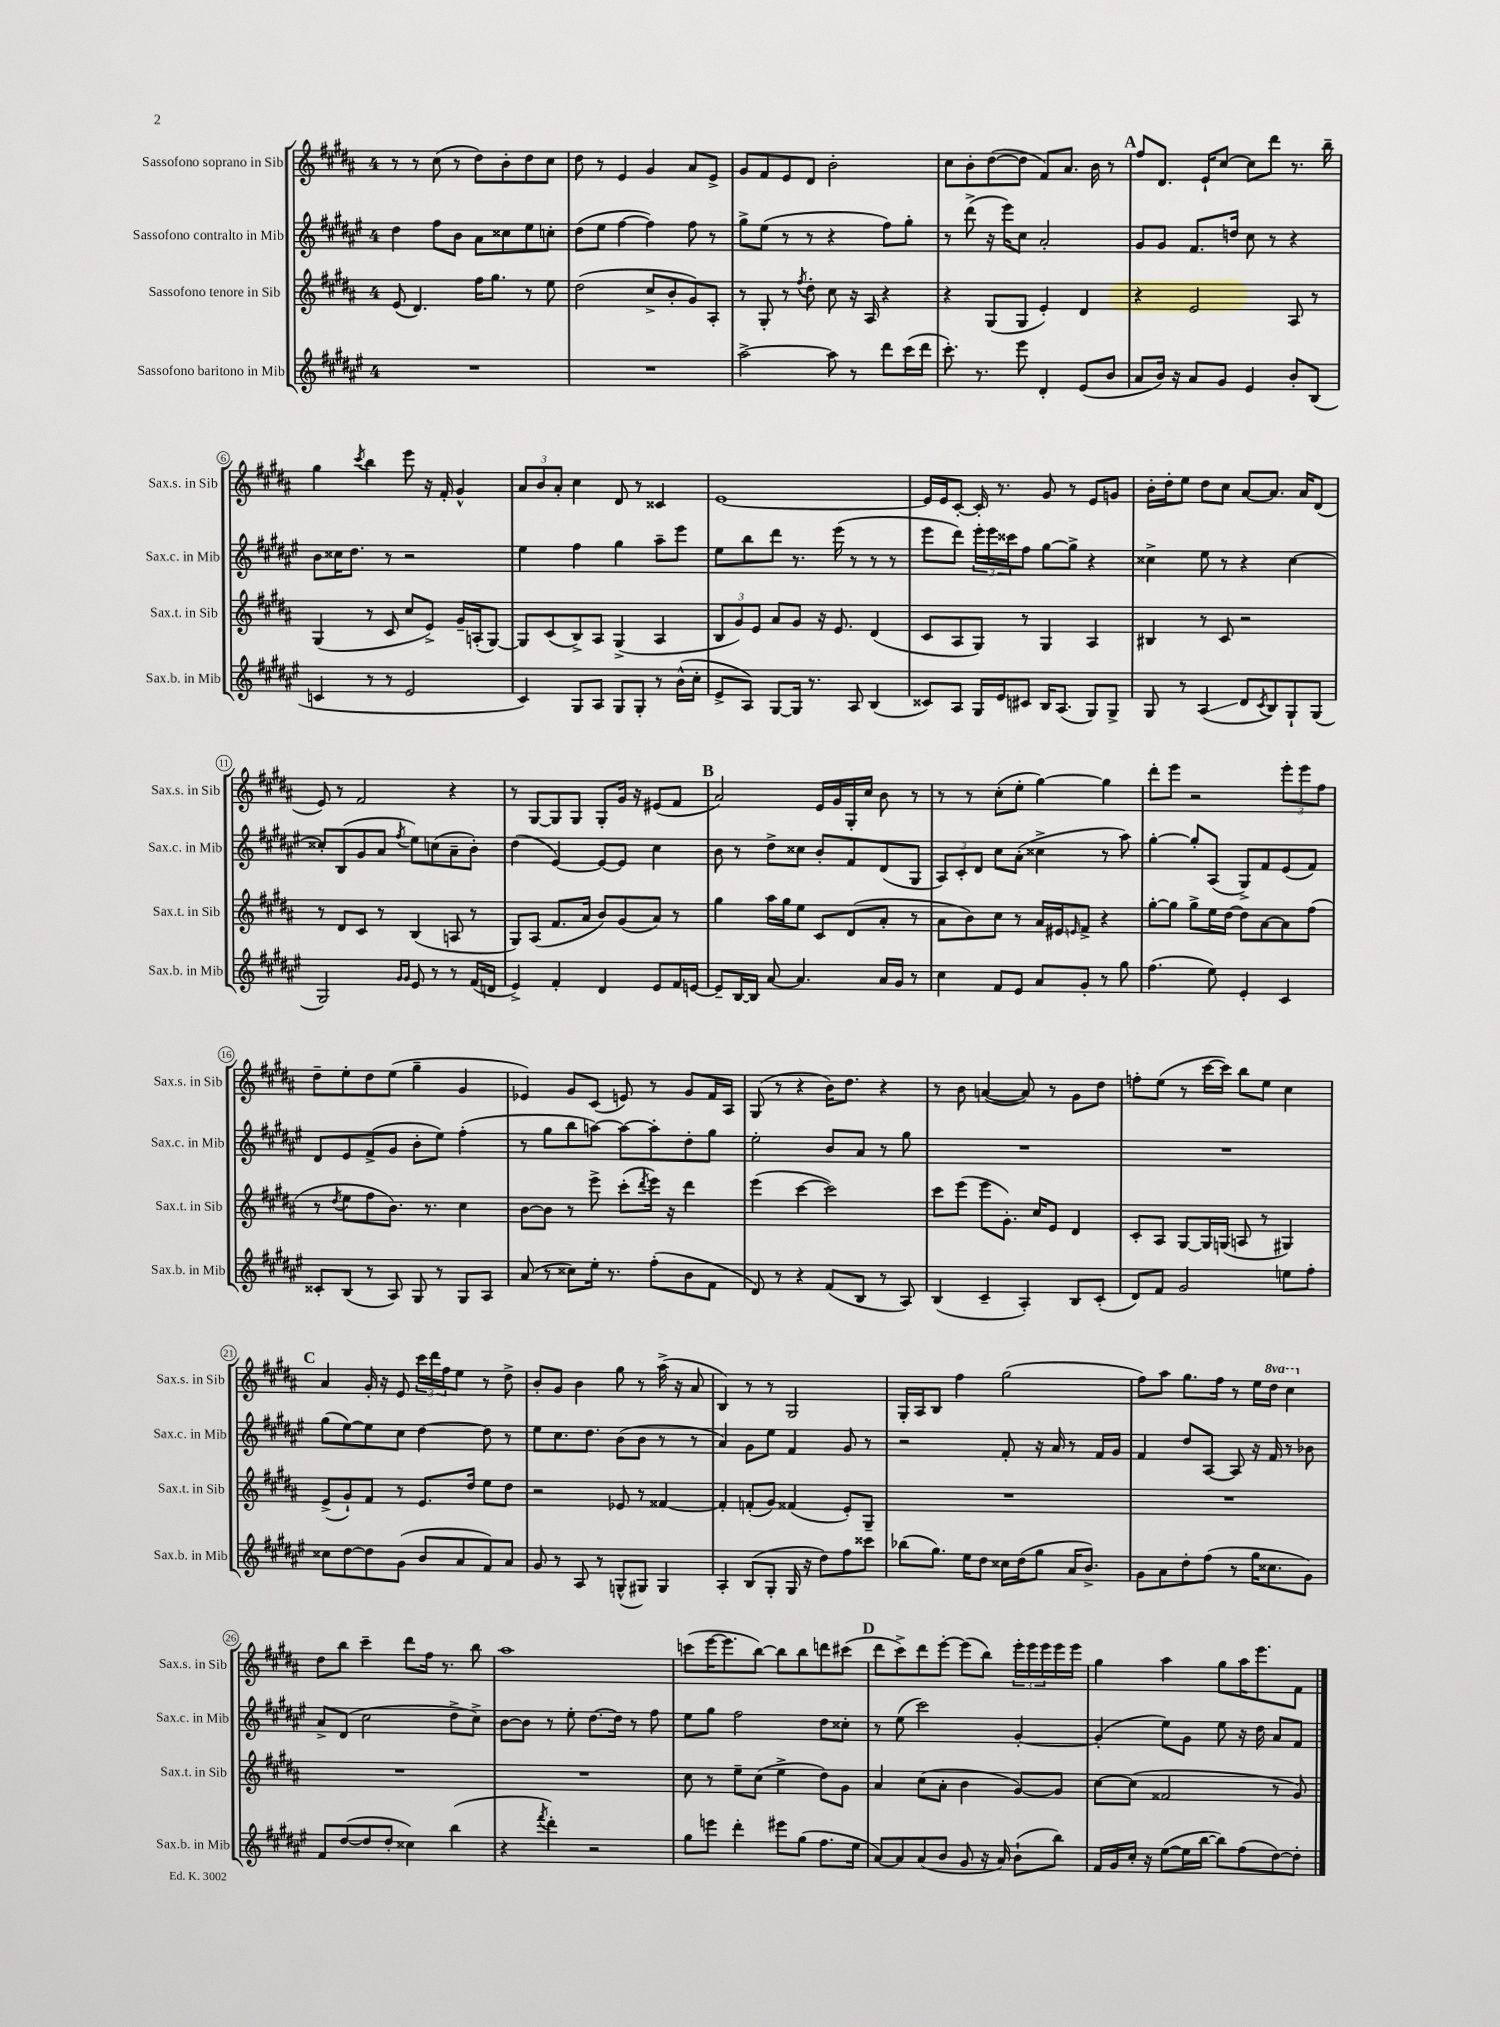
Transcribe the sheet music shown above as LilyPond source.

<<
\new StaffGroup <<
\new Staff = "s0" \with { instrumentName = "Sassofono soprano in Sib" shortInstrumentName = "Sax.s. in Sib" } {
    \clef treble \key b \major \once \override Staff.TimeSignature.style = #'single-digit \time 4/4 \set Staff.ottavationMarkups = #ottavation-simple-ordinals
    r8 r8 cis''8( r8 dis''8) b'8-. dis''8 cis''8 |
    dis''8 r8 e'4 gis'4 ais'8 e'8-> |
    gis'8 fis'8 e'8 dis'8 b'2-. |
    cis''8 b'8-. dis''8~( dis''8 fis'8) ais'8. b'16 r8 |
    \mark \markup { \bold "A" } fis''8 dis'8. e'16-! cis''8~ cis''8 dis'''8 r8. b''16-- |
    gis''4 \acciaccatura { cis'''8 } b''4 e'''8 r16 fis'16-. gis'4-^ |
    \tuplet 3/2 { ais'8 b'8 ais'8-. } cis''4 dis'8 r8 cisis'4 |
    e'1~ |
    e'16 e'16 cis'8~-. cis'16-. r8. gis'8 r8 e'8 g'8 |
    b'16-. dis''16-. e''8 dis''8 cis''8 ais'8~ ais'8. ais'16 dis'8( |
    e'8) r8 fis'2 r4 |
    r8 gis8~ gis8 gis8 gis8-. gis'16 r16 eis'8( fis'8 |
    \mark \markup { \bold "B" } ais'2) e'16 gis'16 gis16-. cis''16 b'8 r8 |
    r8 r8 cis''8-.( e''8-. gis''4~) gis''4 |
    dis'''8-. e'''8 r2 \tuplet 3/2 { e'''8-. e'''8 fis''8 } |
    dis''8-- e''8-. dis''8 e''8( gis''4-- gis'4 |
    ees'4) gis'8 cis'8( e'8) r8 gis'8 fis'16 ais16 |
    gis8( r8 r4 b'16) dis''8. r4 |
    r8 b'8 a'4~( a'8) r8 gis'8 dis''8 |
    f''8-. e''8( r8 cis'''16~ cis'''16) b''8 e''8 cis''4 |
    \mark \markup { \bold "C" } ais'4 gis'16-. r16 e'8 \tuplet 3/2 { cis'''16 dis'''16 fis''16 } e''8 r8 dis''8-> |
    b'8-. gis'8 b'4 gis''8 r8 ais''16->( r16 ais'8 |
    b4) r8 r8 gis2 |
    gis16-. ais16 b8 fis''4 gis''2( |
    fis''8) ais''8 gis''8. fis''16 r8 e''16 \ottava #1 dis'''16 cis'''4 \ottava #0 |
    dis''8 b''8 cis'''4-- dis'''8 fis''16 r8. b''8 |
    ais''1 |
    c'''8( e'''16~ e'''8. b''8~) b''8 b''8 d'''8 cis'''8( |
    \mark \markup { \bold "D" } dis'''8 cis'''8->) dis'''8 e'''8~-. e'''8( b''8) \tuplet 3/2 { e'''16-. e'''16 e'''16 } e'''16 e'''16 |
    gis''4 ais''4 gis''8 ais''16 e'''8. fis'8 \bar "|." |
}
\new Staff = "s1" \with { instrumentName = "Sassofono contralto in Mib" shortInstrumentName = "Sax.c. in Mib" } {
    \clef treble \key fis \major \once \override Staff.TimeSignature.style = #'single-digit \time 4/4
    dis''4 fis''8 b'8 ais'8 cisis''8 eis''8 c''8-. |
    dis''8( eis''8 fis''4~ fis''4) fis''8 r8 |
    gis''8-> eis''8( r8 r8 r4 fis''8) gis''8-. |
    r8 dis'''8->( r16 eis'''16) cis''8 ais'2-. |
    \mark \markup { \bold "A" } gis'8 gis'8 fis'8. d''16 cis''8 r8 r4 |
    b'8 cisis''16 dis''8. r8 r2 |
    eis''4 fis''4 gis''4 ais''8-- eis'''8 |
    eis''8 b''8 dis'''8 r8. eis'''16( r8 r8 r8 |
    eis'''8 dis'''8) \tuplet 3/2 { eis'''16-. eis'''16 cisis'''16 } fis''8 gis''8~ gis''8-> r4 |
    cisis''4-> eis''8 r8 r4 cisis''4~ |
    cisis''8-. b8( gis'8 ais'8 \acciaccatura { fis''8 } eis''8) c''8( ais'8-- b'8-.) |
    dis''4( eis'4~) eis'8~ eis'8 cis''4 |
    \mark \markup { \bold "B" } b'8 r8 dis''8-> cisis''8 b'8-. fis'8 dis'8( gis8 |
    \tuplet 3/2 { ais8) cis'8-. dis'8 } cis''8 ais'8-.( cisis''4-> r8 ais''8) |
    gis''4~-. gis''8-. ais8( gis8->) fis'8 eis'8( fis'8) |
    dis'8 eis'8 fis'8->( gis'8 b'8-. eis''8) fis''4-.( |
    r8 gis''8 b''8 a''8~) a''8~ a''8-. dis''8-. gis''8 |
    eis''2-. b'8 ais'8 r8 gis''8 |
    R1 |
    R1 |
    \mark \markup { \bold "C" } gis''8( eis''8~) eis''8 cis''8 dis''4~ dis''8 r8 |
    eis''8 cis''8. dis''8. b'8( b'8 r8 r8 |
    ais'4) gis'8 eis''8 fis'4 gis'8 r8 |
    r2 fis'8-. r16 ais'16 r8 fis'16 gis'16 |
    fis'4 dis''8 ais8~ ais8 r16 fis'16 r8 bes'8 |
    ais'8-> dis'8( cis''2 dis''8-> cis''8->) |
    b'8~ b'8 r8 eis''8-. dis''8.~ dis''16 r8 fis''8 |
    eis''8 gis''8 fis''2 dis''8 cisis''8-. |
    \mark \markup { \bold "D" } r8 eis''8( cis'''2) gis'4~-. |
    gis'4-.( eis''8) gis'8 eis''8 r16 dis''16 ais'8 fis'8 \bar "|." |
}
\new Staff = "s2" \with { instrumentName = "Sassofono tenore in Sib" shortInstrumentName = "Sax.t. in Sib" } {
    \clef treble \key b \major \once \override Staff.TimeSignature.style = #'single-digit \time 4/4
    e'8( dis'4.) fis''16 gis''8. r8 e''8 |
    dis''2( cis''8-> b'8-. gis'8) ais8-. |
    r8 gis8-. r8 \acciaccatura { fis''8 } dis''8-. cis''8 r16 ais16 r4 |
    r4 gis8( gis8 e'4-.) dis'4 |
    \mark \markup { \bold "A" } r4 e'2 ais8 r8 |
    gis4( r8 cis'8 cis''8 e'8->) gis'16-- a16-.( gis8~) |
    gis8 cis'8( b8->) ais8 gis4->( ais4 |
    \tuplet 3/2 { b8 gis'8) e'8 } ais'8 gis'8 r16 e'8. dis'4( |
    cis'8 ais8 gis8) r8 gis4 ais4 |
    bis4 r8 cis'8 r2 |
    r8 dis'8 cis'8 r8 b4( a8 r8 |
    gis8) ais8( fis'8. ais'16 b'8) gis'8( ais'8) r8 |
    \mark \markup { \bold "B" } gis''4 ais''16 gis''16 e''8 cis'8 dis'8( ais'8-. r8 |
    ais'8 b'8) cis''8 r8 ais'16 eis'16 \grace { e'16 } fis'8-> r4 |
    gis''8~-. gis''8 gis''8-> e''16 dis''16~ dis''8 ais'8~ ais'8 fis''8( |
    r8 \acciaccatura { dis''8 } e''8 fis''8 b'8.) r8. cis''4 |
    b'8~ b'8 r8 e'''8-> cis'''8-.( \acciaccatura { dis'''8 } e'''16) r16 dis'''4 |
    e'''4( cis'''4~ cis'''2) |
    cis'''8 e'''8( e'''8 gis'8.-.) cis''16 e'8 dis'4 |
    cis'8-. ais8 gis8~ gis16 g16( a8 r8 gis4) |
    \mark \markup { \bold "C" } e'8->( gis'8-!) fis'8 r8 e'8. dis''16 e''8 dis''8 |
    r2 ees'8 r8 fisis'4~ |
    fisis'4-. f'8-.( gis'8) fisis'4( e'8-.) gis8-- |
    R1 |
    R1 |
    R1 |
    R1 |
    cis''8 r8 e''8-- cis''8( e''4-> dis''8) gis'8 |
    \mark \markup { \bold "D" } ais'4 cis''8( ais'8-. b'4 gis'8~) gis'8 |
    cis''8~ cis''8( fisis'2 r8 gis'8) \bar "|." |
}
\new Staff = "s3" \with { instrumentName = "Sassofono baritono in Mib" shortInstrumentName = "Sax.b. in Mib" } {
    \clef treble \key fis \major \once \override Staff.TimeSignature.style = #'single-digit \time 4/4
    R1 |
    R1 |
    ais''2~-> ais''8 r8 dis'''8 cis'''16( dis'''16 |
    cis'''8.-.) r8. eis'''8 dis'4-. eis'8( b'8 |
    \mark \markup { \bold "A" } ais'8 b'16) r16 ais'8 gis'8 eis'4 b'8-. b8( |
    c'4 r8 r8 eis'2 |
    cis'4) gis8 ais8 gis8 gis8-. r8 b'16-^( cis''16-. |
    eis'8-> ais8) gis8~ gis16 r8. ais8 b4( |
    cisis'8) ais8 gis16 eis'16 cis'8 b16 ais8.( gis8) gis8-> |
    gis8 r8 ais4\glissando( dis'8 \acciaccatura { cis'8 } b8) gis8-! gis8( |
    gis2) \grace { gis'16 gis'16 } eis'8 r8 r8 fis'16( d'16 |
    eis'4->) fis'4-. dis'4 eis'8 fis'16 e'16~ |
    \mark \markup { \bold "B" } e'8-- b16~ b16 ais'8~ ais'4. ais'16 gis'16 r8 |
    cis''4 fis'8 eis'8 ais'8 gis'8-. r8 gis''8 |
    fis''4.( eis''8) eis'4-. cis'4 |
    cisis'8-. b8( r8 ais8) gis8 r8 gis8 ais8 |
    ais'8( r8 cisis''8) eis''16-. r8. fis''8-.( b'8 fis'8 |
    dis'8) r8 r4 fis'8( b8 r8 ais8) |
    b4( cis'4-- ais4-.) b8 cis'8-.( |
    dis'8) fis'8 gis'2 e''8 fis''8-. |
    \mark \markup { \bold "C" } cisis''8 dis''8~ dis''8 gis'8( b'8 ais'8 fis'8) ais'8 |
    gis'8 r8 ais8 r8 g8-^( gis8) gis4 |
    ais4-. b8( gis8-. gis16 r16 dis''8) fis''8 cisis'''8 |
    bes''8( gis''8.) eis''16 dis''8 cisis''16 dis''16( gis''8 ais'16 b'8.->) |
    gis'8 ais'8 dis''8-. fis''8( r8 gis''16 cisis''8. gis'8) |
    fis'8 dis''8~( dis''8 dis''8-. cisis''4) b''4( |
    r4 \acciaccatura { fis'''8 } dis'''4-.) r2 |
    gis''8 e'''8 dis'''4-. eis'''8 gis''8( fis''8. eis''16 |
    \mark \markup { \bold "D" } ais'8~) ais'8 ais'8( b'8 gis'8 r16 ais'16) b'8-!( b''8) |
    fis'16 gis'16 cis''16-. r16 eis''8~( eis''16 b''16~ b''8) fis''8( dis''8~) dis''8-. \bar "|." |
}
>>
>>
\layout { \context { \Score \override BarNumber.stencil = #(make-stencil-circler 0.1 0.3 ly:text-interface::print) } }
